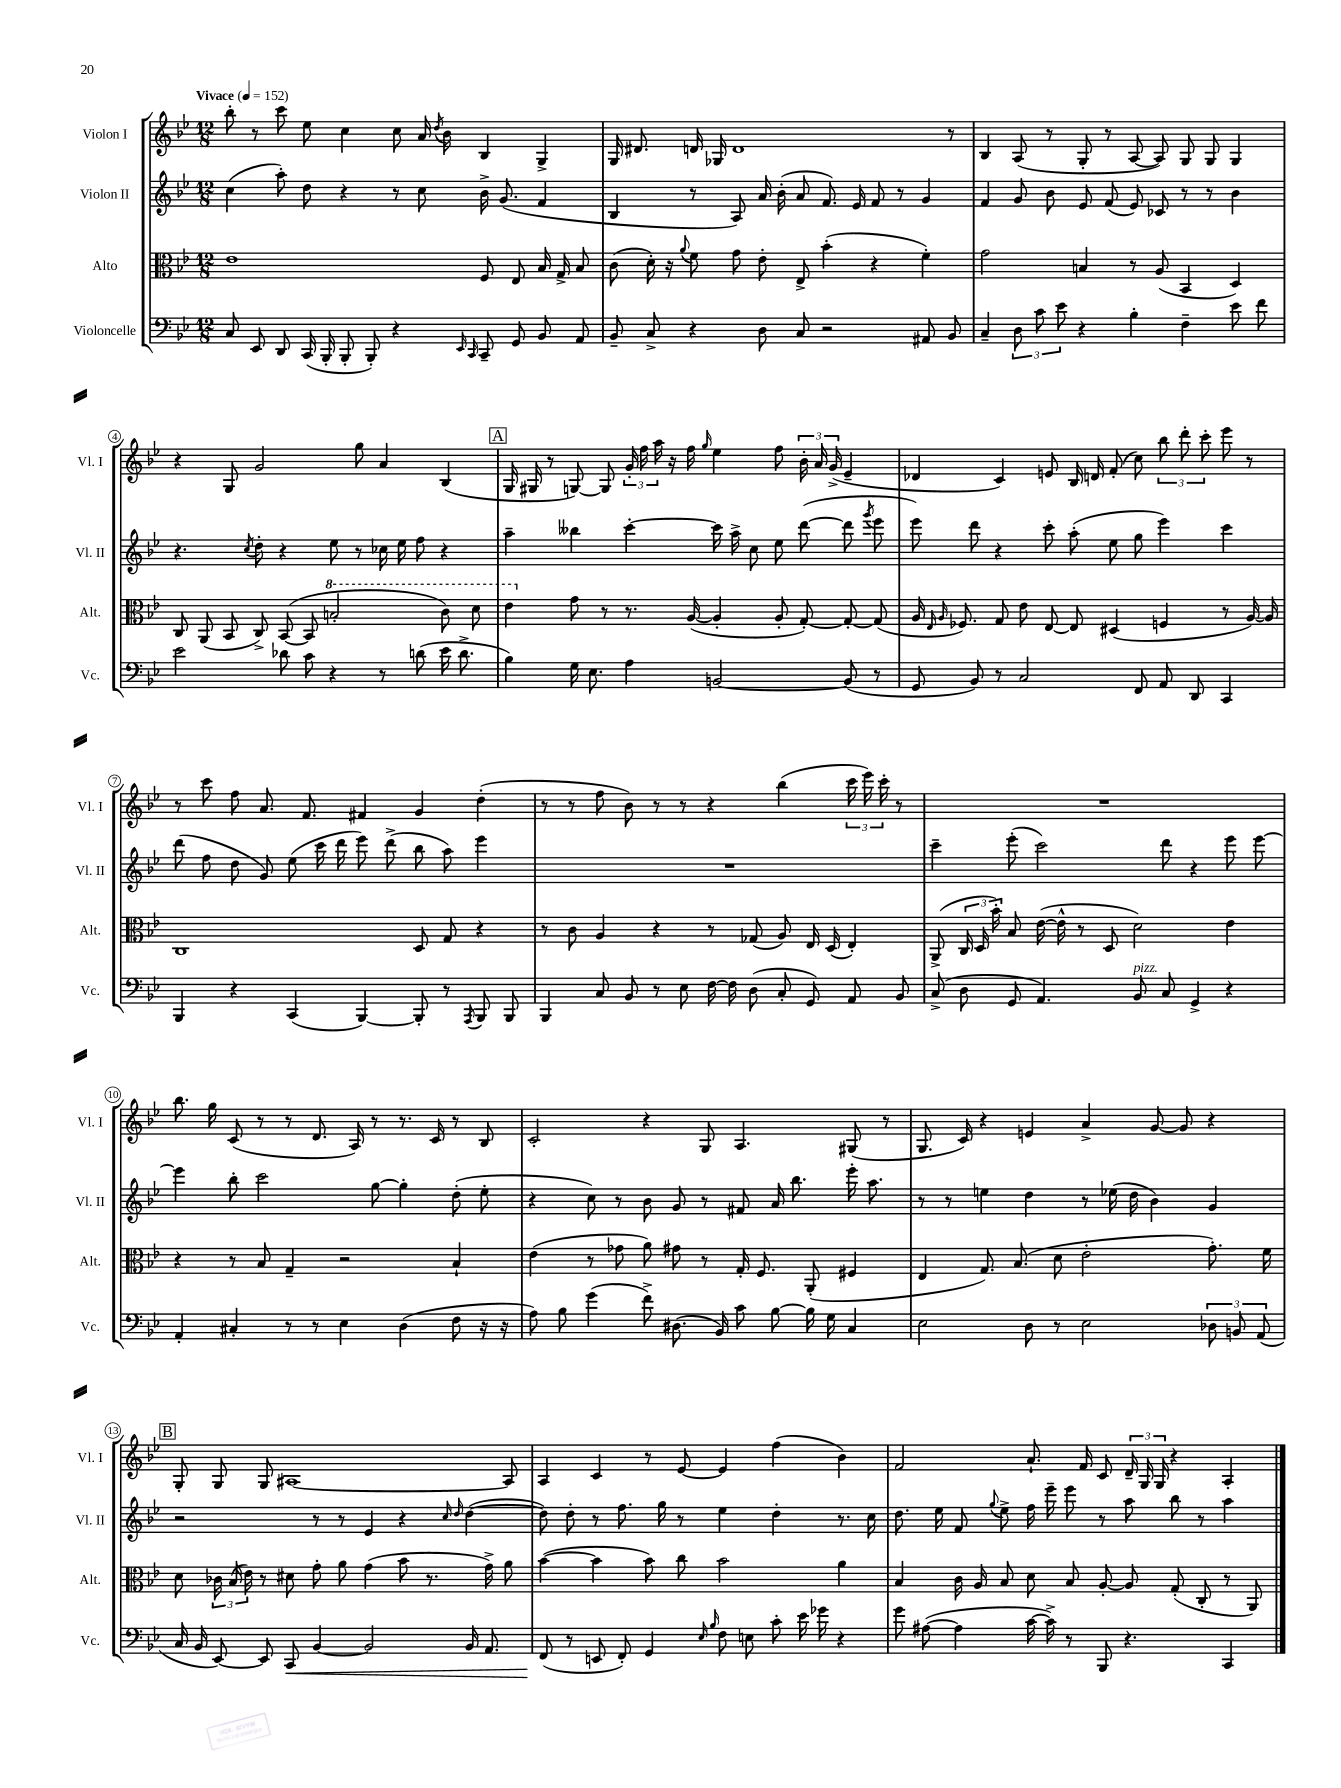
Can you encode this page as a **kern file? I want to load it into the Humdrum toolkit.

**kern	**dynam	**kern	**kern	**kern
*part4	*part4	*part3	*part2	*part1
*staff4	*staff4	*staff3	*staff2	*staff1
*I"Violoncelle	*	*I"Alto	*I"Violon II	*I"Violon I
*I'Vc.	*	*I'Alt.	*I'Vl. II	*I'Vl. I
*clefF4	*	*clefC3	*clefG2	*clefG2
*k[b-e-]	*	*k[b-e-]	*k[b-e-]	*k[b-e-]
*M12/8	*	*M12/8	*M12/8	*M12/8
*MM152	*	*MM152	*MM152	*MM152
=1	=1	=1	=1	=1
!	!	!	!	!LO:TX:a:B:t=Vivace
8C/	.	1e-	(4cc\	8bb-'\
8EE-/	.	.	.	8r
8DD/	.	.	8aa'\)	8ccc\
(16CC/	.	.	8dd\	8ee-\
16BBB-'/	.	.	.	.
8BBB-'/	.	.	4r	4cc\
8BBB-'/)	.	.	.	.
4r	.	.	8r	8cc\
.	.	.	8cc\	16a/
.	.	.	.	8qdd/
.	.	.	.	16b-\
16qqEE-/	.	.	.	.
16qqCC/	.	.	.	.
8CC~/	.	8F/	16b-^\	4B-/
.	.	.	(8.g/	.
8GG/	.	8E-/	.	.
8BB-/	.	16B-/	4f/	4G^/
.	.	16G^/	.	.
8AA/	.	8B-/	.	.
=2	=2	=2	=2	=2
8BB-~/	.	(8c\	4B-/	16G/
.	.	.	.	8.d#X/
8C^/	.	16d'\)	.	.
.	.	16r	.	.
.	.	8qqa/	.	.
4r	.	8f\	8r	16dn/
.	.	.	.	16G-X/
.	.	8g\	8A/)	1d
8D\	.	8e-'\	16a/	.
.	.	.	(16b-'\	.
8C/	.	8E-^/	8a/	.
2r	.	(4b-'\	8.f/)	.
.	.	.	16e-/	.
.	.	4r	8f/	.
.	.	.	8r	.
8AA#X/	.	4f'\)	4g/	.
8BB-/	.	.	.	8r
=3	=3	=3	=3	=3
4C~/	.	2g\	4f/	4B-/
12D\	.	.	8g/	(8A/
12c\	.	.	.	.
.	.	.	8b-\	8r
12e-\	.	.	.	.
4r	.	4Bn/	8e-/	8G'/
.	.	.	(8f/	8r
4B-'\	.	8r	8e-/)	[8A/
.	.	(8A/	8c-X/	8A/])
4F~\	.	4BB-/	8r	8G/
.	.	.	8r	8G/
8e-\	.	4D/)	4b-\	4G/
8f\	.	.	.	.
!!LO:LB:g=z
=4	=4	=4	=4	=4
2e-\	.	8C/	4.r	4r
.	.	(8AA/	.	.
.	.	8BB-/	.	8G/
.	.	.	8qcc/	.
.	.	8C^/)	8dd'\	2g/
8d-X\	.	([8BB-/	4r	.
8c\	.	8BB-/]	.	.
*	*	*8va	*	*
4r	.	2bn'/	8ee-\	.
.	.	.	8r	8gg\
8r	.	.	16cc-X\	4a/
.	.	.	16ee-\	.
(8dn\	.	.	8ff\	.
16e-\	.	8cc\)	4r	(4B-/
8.d^\	.	.	.	.
.	.	8dd\	.	.
!!LO:REH:place=s1:t=A
=5	=5	=5	=5	=5
4B-\)	.	4ee-\	4aa~\	16G/
.	.	.	.	16G#X/
.	.	.	.	8r
*	*	*X8va	*	*
16G\	.	8g\	4bb--X\	[8Gn/)
8.E-\	.	.	.	.
.	.	8r	.	8G/]
4A\	.	8.r	[4ccc'\	24g'/
.	.	.	.	24ff\
.	.	.	.	24aa\
.	.	.	.	16r
.	.	([16A/	.	16ff\
.	.	.	.	16qqgg/
[2BBn/	.	4A'/]	16ccc\]	4ee-\
.	.	.	16aa^\	.
.	.	.	8cc\	.
.	.	8A'/	8ee-\	8ff\
.	.	[8G'/)	([8ddd\	24b-'\
.	.	.	.	24a/
.	.	.	.	(24g^/
(8BB/]	.	8G'/_	8ddd\]	4e-~/
.	.	.	8qggg/	.
8r	.	(8G/]	8eee-\	.
=6	=6	=6	=6	=6
8GG/	.	16A/	8eee-\)	4d-X/
.	.	16qqE-/	.	.
.	.	16qqA/	.	.
.	.	8.F-X/)	.	.
8BB-/)	.	.	8ddd\	.
8r	.	8G/	4r	4c/)
2C/	.	8e-\	.	.
.	.	[8E-/	8ccc'\	8en/
.	.	8E-/]	(8aa'\	16B-/
.	.	.	.	16dn/
.	.	(4D#X/	8ee-\	(8f'/
8FF/	.	.	8gg\	8cc\)
8AA/	.	4Fn/	4eee-\)	12bb-\
.	.	.	.	12ddd'\
8DD/	.	.	.	.
.	.	.	.	12ccc'\
4CC/	.	8r	4ccc\	8eee-\
.	.	[16A/)	.	8r
.	.	16A/]	.	.
!!LO:LB:g=z
=7	=7	=7	=7	=7
4BBB-/	.	1C	(8ddd\	8r
.	.	.	8ff\	8ccc\
4r	.	.	8dd\	8ff\
.	.	.	8g/)	8.a/
(4CC/	.	.	(8ee-\	.
.	.	.	.	8.f/
.	.	.	16ccc\	.
.	.	.	16ddd\	.
[4BBB-/)	.	.	8eee-\)	4f#X/
.	.	.	(8ddd^\	.
8BBB-'/]	.	8D/	8bb-\	4g/
8r	.	8G/	8aa\)	.
8qAAA/	.	.	.	.
8BBB-/	.	4r	4eee-\	(4dd'\
8BBB-/	.	.	.	.
=8	=8	=8	=8	=8
4BBB-/	.	8r	1.r	8r
.	.	8c\	.	8r
8C/	.	4A/	.	8ff\
8BB-/	.	.	.	8b-\)
8r	.	4r	.	8r
8E-\	.	.	.	8r
[16F\	.	8r	.	4r
16F\]	.	.	.	.
(8D\	.	(8G-X/	.	.
8C'/	.	8A/)	.	(4bb-\
8GG/)	.	16E-/	.	.
.	.	(16D/	.	.
8AA/	.	4E-'/)	.	24ccc\
.	.	.	.	24eee-\)
.	.	.	.	24ccc'\
8BB-/	.	.	.	8r
=9	=9	=9	=9	=9
(8C^/	.	(8AA^/	4ccc~\	1.r
8D\	.	24C/	.	.
.	.	24D/	.	.
.	.	24b-'\)	.	.
8GG/	.	8B-/	(8eee-'\	.
4.AA/)	.	([16e-\	2ccc\)	.
.	.	16e-^^\]	.	.
.	.	8r	.	.
.	.	8D/	.	.
!LO:TX:a:i:t=pizz.	!	!	!	!
8BB-/	.	2d\)	.	.
8C/	.	.	8ddd\	.
4GG^/	.	.	4r	.
4r	.	4e-\	8eee-\	.
.	.	.	[8eee-\	.
!!LO:LB:g=z
=10	=10	=10	=10	=10
4AA'/	.	4r	4eee-\]	8.bb-\
.	.	.	.	16gg\
4C#X'/	.	8r	8bb-'\	(8c/
.	.	8B-/	2ccc\	8r
8r	.	4G~/	.	8r
8r	.	.	.	8.d/
4E-\	.	2r	.	.
.	.	.	.	16A/)
.	.	.	[8gg\	8r
(4D\	.	.	4gg'\]	8.r
.	.	.	.	16c/
8F\	.	4B-`/	(8dd'\	8r
16r	.	.	8ee-'\	8B-/
16r	.	.	.	.
=11	=11	=11	=11	=11
8A\)	.	(4e-\	4r	2c'/
8B-\	.	.	.	.
(4g\	.	8r	8cc\)	.
.	.	8g-X\	8r	.
8f^\)	.	8a\)	8b-\	4r
(8.D#X\	.	8g#X\	8g/	.
.	.	8r	8r	8G/
16BB-/)	.	.	.	.
8c\	.	16G'/	8f#X/	4.A/
.	.	8.F/	.	.
[8B-\	.	.	16a/	.
.	.	.	8.bb-\	.
16B-\]	.	(8AA'/	.	.
16G\	.	.	.	.
4C/	.	4F#X/	16eee-'\	(8G#X/
.	.	.	8.aa\	.
.	.	.	.	8r
=12	=12	=12	=12	=12
2E-\	.	4E-/	8r	8.G/
.	.	.	8r	.
.	.	.	.	16c/)
.	.	8.G/)	4een\	4r
.	.	(8.B-/	.	.
8D\	.	.	4dd\	4en/
8r	.	8d\	.	.
2E-\	.	2e-'\	8r	4a^/
.	.	.	(16ee-X\	.
.	.	.	16dd\	.
.	.	.	4b-\)	[8g/
.	.	.	.	8g/]
12D-X\	.	8.g'\)	4g/	4r
12BBn/	.	.	.	.
(12AA/	.	.	.	.
.	.	16f\	.	.
!!LO:LB:g=z
!!LO:REH:place=s1:t=B
=13	=13	=13	=13	=13
16C/	.	8d\	2r	8G'/
16BB-/	.	.	.	.
[8EE-/)	.	24c-X\	.	8G/
.	.	(24B-/	.	.
.	.	24e-\)	.	.
8EE-/]	.	8r	.	8G/
!	!LO:HP:b	!	!	!
8CC/	<	8d#X\	.	[1A#X
[4BB-/	.	8g'\	8r	.
.	.	8a\	8r	.
2BB-/]	.	(4g\	4e-/	.
.	.	8b-\	4r	.
.	.	8.r	.	.
.	.	.	16qqcc/	.
.	.	.	16qqdd/	.
16BB-/	.	.	([4dd\	.
8.AA/	.	16g^\)	.	.
.	.	8a\	.	8A#/]
=14	=14	=14	=14	=14
(8FF/	.	([4b-\	8dd\])	4A/
8r	[	.	8dd'\	.
8EEn/	.	4b-\]	8r	4c/
8FF'/)	.	.	8.ff\	.
4GG/	.	8b-\)	.	8r
.	.	.	16gg\	.
.	.	8cc\	8r	[8e-/
16qqE-/	.	.	.	.
16qqB-/	.	.	.	.
8F\	.	2b-\	4ee-\	4e-/]
8En\	.	.	.	.
8c'\	.	.	4dd'\	(4ff\
16e-\	.	.	.	.
16g-X\	.	.	.	.
4r	.	4a\	8.r	4b-\)
.	.	.	16cc\	.
=15	=15	=15	=15	=15
8g\	.	4B-/	8.dd\	2f/
([8A#X\	.	.	.	.
.	.	.	16ee-\	.
4A#\]	.	16c\	8f/	.
.	.	16A/	.	.
.	.	.	8qqgg/	.
.	.	8B-/	8ee-^\	.
[16c\	.	8d\	16ff\	8.a`/
16c^\])	.	.	16eee-~\	.
8r	.	8B-/	8eee-\	.
.	.	.	.	16f/
8BBB-/	.	[8A'/	8r	8c/
4.r	.	8A/]	8aa\	24d~/
.	.	.	.	24G/
.	.	.	.	24G/
.	.	(8G'/	8bb-\	4r
.	.	8C'/	8r	.
4CC/	.	8r	4aa\	4A'/
.	.	8AA/)	.	.
==	==	==	==	==
*-	*-	*-	*-	*-
